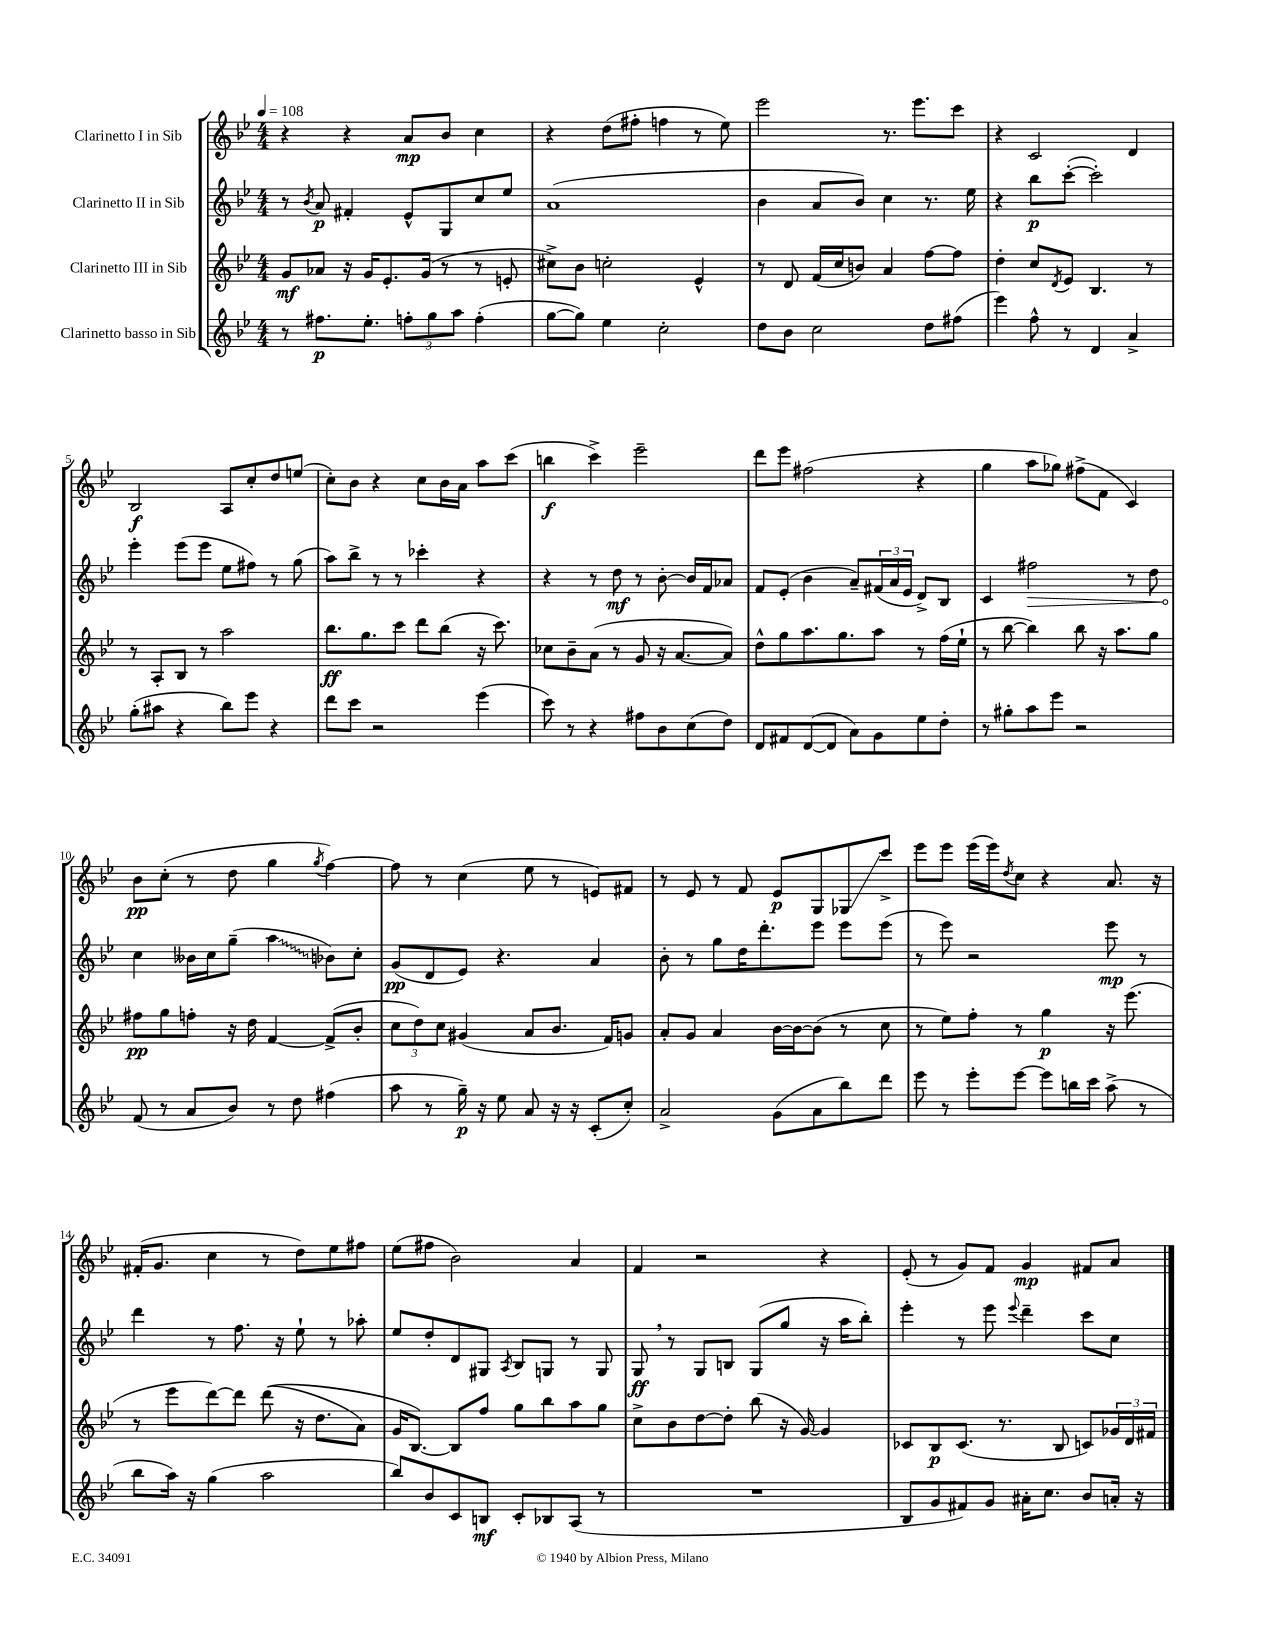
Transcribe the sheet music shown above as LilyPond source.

<<
\new StaffGroup <<
\new Staff = "s0" \with { instrumentName = "Clarinetto I in Sib" } {
    \clef treble \key bes \major \numericTimeSignature \time 4/4 \tempo 4 = 108
    r4 r4 a'8\mp bes'8 c''4 |
    r4 d''8( fis''8-. f''4 r8 ees''8) |
    ees'''2 r8. ees'''8. c'''8 |
    r4 c'2 d'4 |
    bes2\f a8 c''8-. d''8 e''8( |
    c''8-.) bes'8 r4 c''8 bes'16 a'16 a''8 c'''8( |
    b''4\f c'''4->) ees'''2-- |
    d'''8 ees'''8 fis''2( r4 |
    g''4 a''8 ges''8) fis''8->( f'8 c'4) |
    bes'8\pp c''8-.( r8 d''8 g''4 \acciaccatura { g''8 } f''4~) |
    f''8 r8 c''4( ees''8 r8 e'8) fis'8 |
    r8 ees'8 r8 f'8 ees'8\p g8 ges8\glissando c'''8-> |
    ees'''8 ees'''8 ees'''16( ees'''16) \acciaccatura { d''8 } c''8 r4 a'8. r16 |
    fis'16-.( g'8. c''4 r8 d''8) ees''8 fis''8 |
    ees''8( fis''8 bes'2) a'4 |
    f'4 r2 r4 |
    ees'8-.( r8 g'8) f'8 g'4\mp fis'8 a'8 \bar "|." |
}
\new Staff = "s1" \with { instrumentName = "Clarinetto II in Sib" } {
    \clef treble \key bes \major \numericTimeSignature \time 4/4
    r8 \acciaccatura { bes'8 } a'8\p fis'4-. ees'8-^ g8 c''8 ees''8 |
    a'1( |
    bes'4 a'8 bes'8) c''4 r8. ees''16 |
    r4 bes''8\p c'''8~-.( c'''2-.) |
    ees'''4-. ees'''8( ees'''8 ees''8 fis''8) r8 g''8( |
    a''8) bes''8-> r8 r8 ces'''4-. r4 |
    r4 r8 d''8\mf r8 bes'8~-. bes'16 f'16 aes'8 |
    f'8 ees'8-.( bes'4 a'8--) \tuplet 3/2 { fis'16( a'16 ees'16 } d'8->) bes8 |
    c'4 \once \override Hairpin.circled-tip = ##t fis''2\> r8 d''8 |
    c''4\! beses'16 c''16 g''8--( \once \override Glissando.style = #'zigzag a''4\glissando bes'8) c''8-. |
    g'8\pp( d'8 ees'8) r4. a'4 |
    bes'8-. r8 g''8 d''16 d'''8.-. ees'''8 ees'''8 ees'''8( |
    r8 ees'''8) r2 ees'''8\mp r8 |
    d'''4 r8 f''8. r16 ees''8-! r8 aes''8-. |
    ees''8 d''8-. d'8 gis8 \acciaccatura { a8 } bes8 g8 r8 g8 |
    g8\ff \breathe r8 g8 b8 g8( g''8 r16 a''16 bes''8-.) |
    ees'''4-. r8 ees'''8 \appoggiatura { ees'''8 } d'''4-- c'''8 c''8 \bar "|." |
}
\new Staff = "s2" \with { instrumentName = "Clarinetto III in Sib" } {
    \clef treble \key bes \major \numericTimeSignature \time 4/4
    g'8\mf aes'8 r16 g'16 ees'8.-. g'16( r8 r8 e'8-. |
    cis''8->) bes'8 c''2-. ees'4-^ |
    r8 d'8 f'16( c''16 b'8) a'4 f''8~ f''8 |
    d''4-. c''8 \acciaccatura { d'8 } ees'8 bes4. r8 |
    r8 a8-. bes8 r8 a''2 |
    bes''8.\ff g''8. c'''8 d'''8 bes''8( r16 c'''8.) |
    ces''8 bes'8-- a'8( r8 g'8 r16 a'8.~ a'8) |
    d''8-^ g''8 a''8. g''8. a''8 r8 f''16( ees''16-! |
    r8 bes''8~ bes''4) bes''8 r16 a''8. g''8 |
    fis''8\pp g''8 f''8-. r16 d''16 f'4~ f'8->( bes'8-. |
    \tuplet 3/2 { c''8 d''8) c''8 } gis'4( a'8 bes'8. f'16) g'8 |
    a'8-. g'8 a'4 bes'16~ bes'16~ bes'8( r8 c''8 |
    r8 ees''8) f''8-. r8 g''4\p r16 ees'''8.( |
    r8 ees'''8 d'''8~) d'''8 d'''8(\( r16 d''8. a'8) |
    g'16 bes8.~\) bes8 f''8 g''8 bes''8 a''8 g''8 |
    c''8-> bes'8 d''8~ d''8-. bes''8( r16 g'16~) g'4 |
    ces'8 bes8\p ces'8.( r8. bes8 c'8) \tuplet 3/2 { ges'16 d'16 fis'16 } \bar "|." |
}
\new Staff = "s3" \with { instrumentName = "Clarinetto basso in Sib" } {
    \clef treble \key bes \major \numericTimeSignature \time 4/4
    r8 fis''8.\p ees''8.-. \tuplet 3/2 { f''8-. g''8 a''8 } f''4-.( |
    g''8~ g''8) ees''4 c''2-. |
    d''8 bes'8 c''2 d''8 fis''8( |
    ees'''4) f''8-^ r8 d'4 a'4-> |
    g''8-.( ais''8 r4 bes''8) ees'''8 r4 |
    d'''8 c'''8 r2 ees'''4( |
    c'''8) r8 r4 fis''8 bes'8 c''8( d''8) |
    d'8 fis'8 d'8~( d'8 a'8) g'8 ees''8 d''8-. |
    r8 gis''8-. a''8 ees'''8 r2 |
    f'8( r8 a'8 bes'8) r8 d''8 fis''4( |
    a''8 r8 g''16--\p) r16 ees''8 a'8 r16 r16 c'8-.( c''8-.) |
    a'2-> g'8( a'8 bes''8) d'''8 |
    ees'''8 r8 ees'''8-. ees'''8~ ees'''8 b''16 c'''16 a''8->( r8 |
    bes''8 a''16) r16 g''4( a''2 |
    bes''8) bes'8 c'8 b8\mf c'8-. bes8 a8( r8 |
    R1 |
    bes8 g'8 fis'8) g'8 ais'16-. c''8. bes'8 a'16-. r16 \bar "|." |
}
>>
>>
